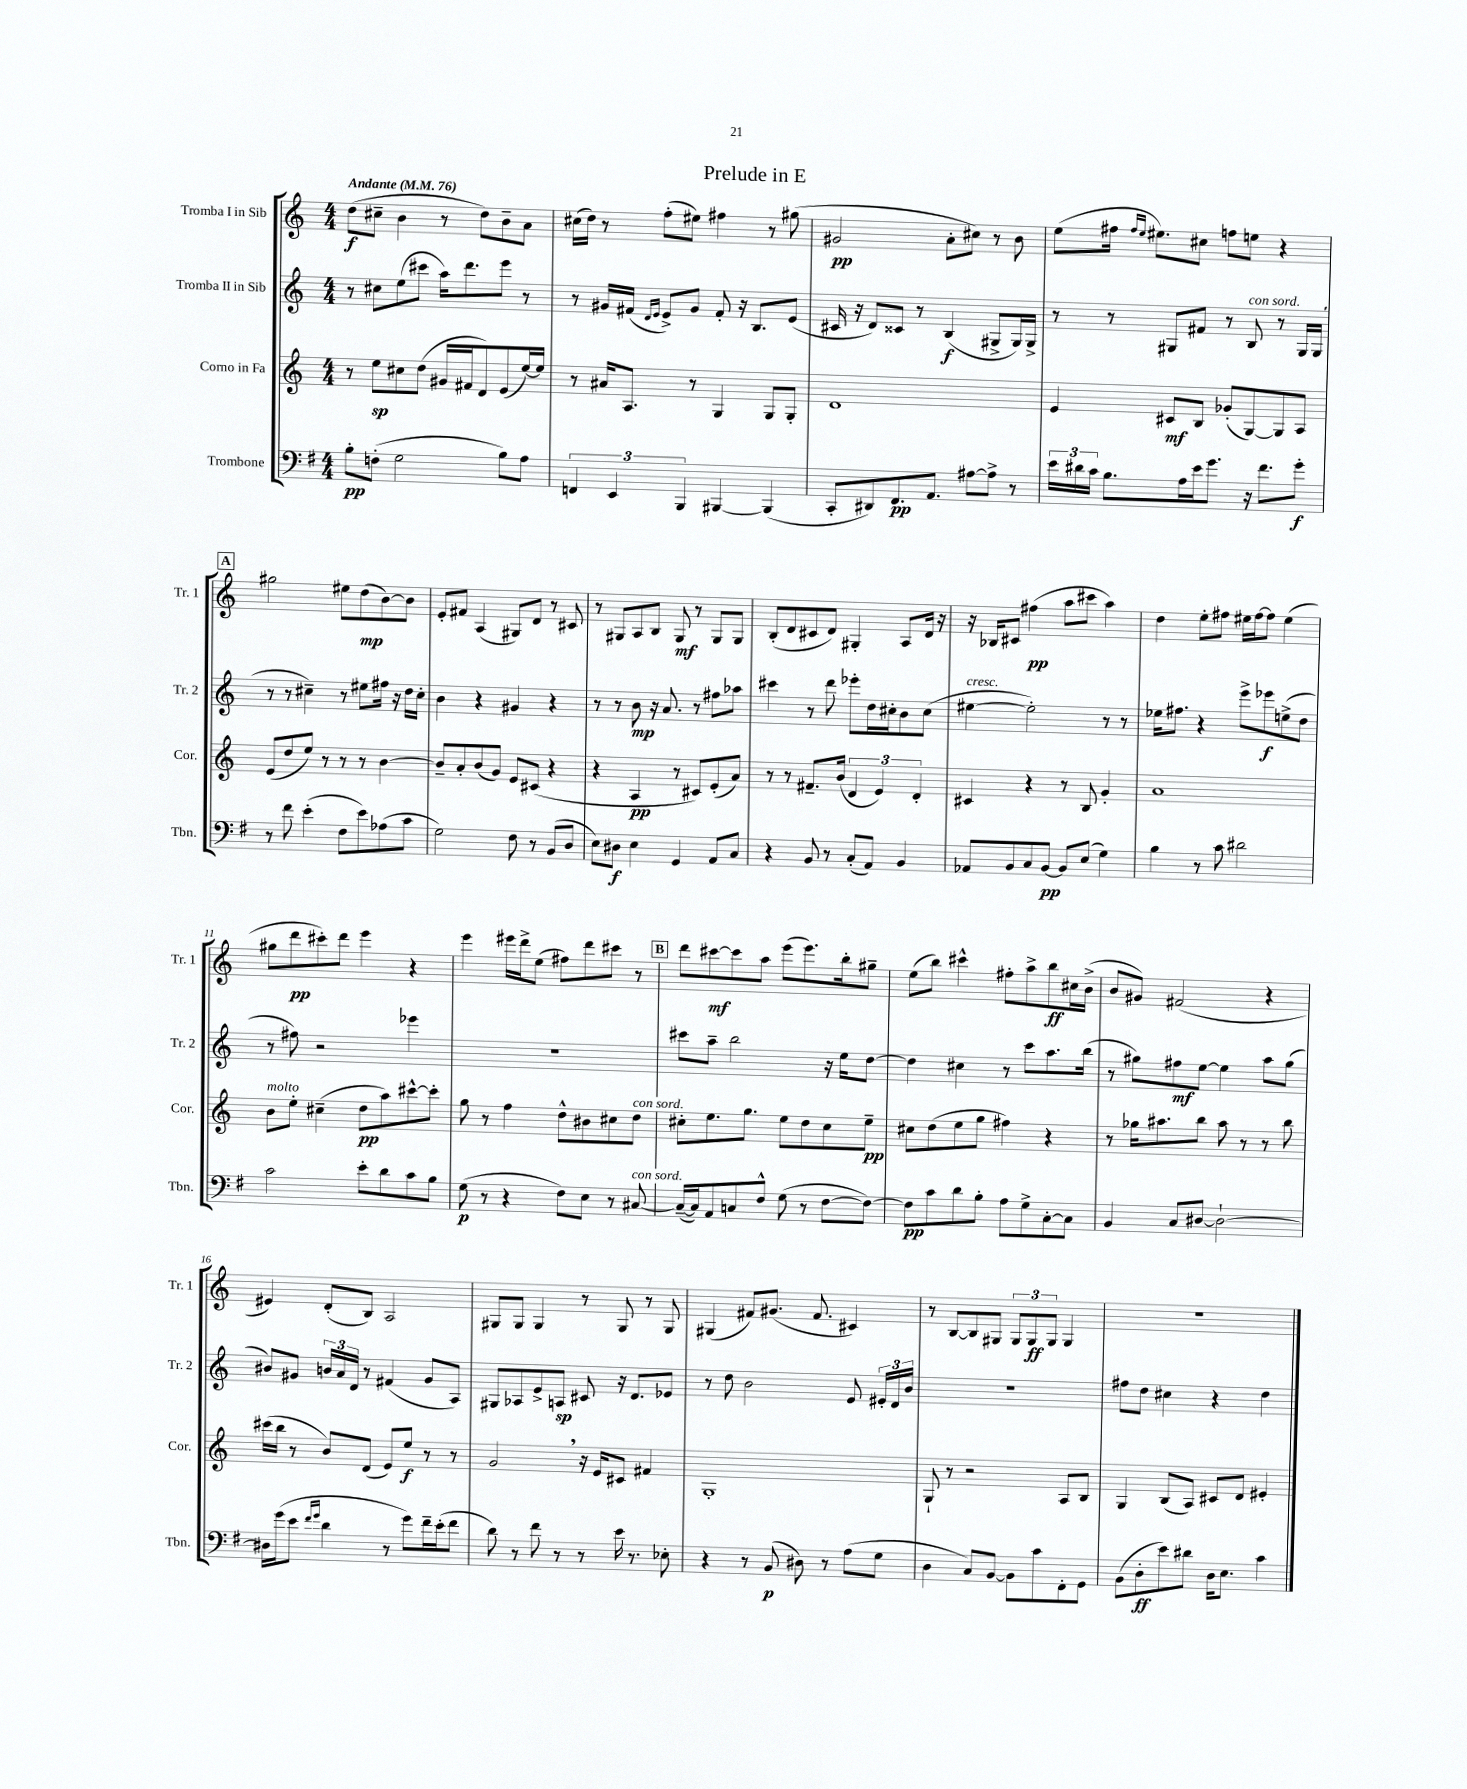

**kern	**kern	**kern	**kern
*staff4	*staff3	*staff2	*staff1
*clefF4	*clefG2	*clefG2	*clefG2
*k[f#]	*k[]	*k[]	*k[]
*M4/4	*M4/4	*M4/4	*M4/4
*MM76	*MM76	*MM76	*MM76
8B'	8r	8r	(8dd
(8F'	8ee	8cc#	8cc#~
2G	8cc#	(8ee	4b
.	(8dd	8ccc#	.
.	16g#	16aa)	8r
.	16f#	8.ddd	.
.	8d)	.	8dd)
8B)	(8e	8eee	8b~
8A	[16ee)	8r	8a
.	16ee]	.	.
=	=	=	=
6FF	8r	8r	(16cc#
.	.	.	16dd)
.	16a#	16g#	8r
6EE	.	.	.
.	8.A	(16f#	.
.	.	16qqd	.
.	.	16qqe	.
.	.	8e^)	(8ff'
6BBB	.	.	.
.	8r	8g#	8ee#)
[4BBB#	4G	8f#'	4ff#
.	.	16r	.
.	.	8.B	.
(4BBB#]	8G	.	8r
.	8G'	(8e	(8gg#
=	=	=	=
8CC'	1d	16c#	2g#
.	.	16r	.
8DD#)	.	8d)	.
8.FF#	.	8c##	.
.	.	8r	.
8.AA	.	.	.
.	.	(4B	8a'
[8A#	.	.	8cc#)
8A#^]	.	8G#^	8r
8r	.	16G#)	8b
.	.	16G#^	.
=	=	=	=
24e	4e	8r	(8ee
24d#	.	.	.
24c	.	.	.
8.B	.	8r	16ff#
.	.	.	16qqff#
.	.	.	16qqee
.	.	.	8.ee#)
.	8c#	8G#	.
16A	.	.	.
16e	8B	8f#	8cc#
8.g	.	.	.
.	(8g-'	8r	8ff
16r	[8G)	8B	8ee
8.f#	.	.	.
.	8G]	8r	4r
8g'	8A	16G#	.
.	.	(16G#	.
=	=	=	=
8r	(8e	8r	2gg#
8f#	8dd	8r	.
(4e'	8ee)	4cc#~)	.
.	8r	.	.
8F#	8r	8r	8ee#
8e)	8r	8ee#	(8dd
(8A-	[4b	16ff#	[8b)
.	.	16r	.
8c	.	16dd	8b]
.	.	16cc#'	.
=	=	=	=
2G)	8b~]	4b	8e'
.	8a'	.	8f#
.	(8b	4r	(4A
.	8g)	.	.
8F#	8e	4g#	8G#)
8r	(8c#	.	8d
(8BB	4r	4r	8r
8D	.	.	8c#
=	=	=	=
8E)	4r	8r	8r
8D#	.	8r	8G#
4E	4A	8b	8A
.	.	16r	8B
.	.	8.a	.
4GG	8r	.	8G#
.	8c#)	8r	8r
8AA	(8e'	8ff#	8G#
8C	8a)	8aa-	8G#
=	=	=	=
4r	8r	4ccc#	(8B'
.	8r	.	8d
8BB	8.f#~	8r	8c#
8r	.	8ddd	8d)
.	(16b	.	.
(8C'	6d	8eee-'	4G#'
8AA)	.	16dd	.
.	6e)	.	.
.	.	16cc#'	.
4BB	.	8b	8A
.	6d'	.	.
.	.	(8cc#	16d
.	.	.	16r
=	=	=	=
8AA-	4c#	[4ee#	16r
.	.	.	16B-
8BB	.	.	8c#
8C	4r	2ee#'])	(4ff#
[8BB	.	.	.
8BB]	8r	.	8aa
(8E	8B	.	8ccc#
4G)	4g'	8r	4aa)
.	.	8r	.
=	=	=	=
4B	1a	16ee-	4dd
.	.	8.ff#	.
8r	.	4r	8ee'
8c	.	.	8ff#
2d#	.	8eee^	16ee#
.	.	.	[16ff#
.	.	8eee-	8ff#]
.	.	(8ee^	(4ee#
.	.	8dd	.
=	=	=	=
2c	8b	8r	8gg#
.	8ee'	8ff#)	8ddd
.	(4cc#~	2r	8ccc#')
.	.	.	8ddd
8e'	8dd	.	4eee
8d	8aa)	.	.
8c	[8ccc#^^	4eee-	4r
8B	8ccc#']	.	.
=	=	=	=
(8G	8gg	1r	4eee
8r	8r	.	.
4r	4ff	.	16eee#
.	.	.	16ddd^
.	.	.	(8ee
8F#)	8dd^^	.	8ff#)
8E	8b#	.	8ddd
8r	8cc#	.	8ccc#
[8C#	8dd	.	8r
=	=	=	=
(16C#~_	8cc#'	8ccc#	8ddd
16C#])	.	.	.
8AA	8.ee	8aa~	[8ccc#
8C	.	2bb	8ccc#]
.	8.gg	.	.
8F#^^	.	.	8aa
(8G	8ee	.	(8eee
8r	8dd	.	8.eee)
[8F#	8cc#	16r	.
.	.	16ee	16bb'
8F#_)	8ee~	[8dd	8gg#~
=	=	=	=
8F#]	8cc#	4dd]	(8ee
8c	(8dd	.	8bb)
8d	8ee	4cc#	4ccc#^^
8B'	8gg	.	.
8A	4ff#)	8r	8ff#'
8G^	.	8ccc	8aa^
[8C'	4r	8.aa	8bb
8C]	.	.	16cc#
.	.	(16bb	(16b^
=	=	=	=
4BB	8r	8r	8b
.	16gg-	8gg#)	8g#)
.	8.aa#	.	.
8C	.	8ff#	(2f#
[8D#	8bb	[8ee	.
2D#`_	8aa#	4ee]	.
.	8r	.	.
.	8r	8aa	4r
.	8bb	(8gg#	.
=	=	=	=
16D#]	(16ccc#	8b#)	4e#)
(16g	16bb	.	.
8e	8r	8g#	.
16qqf#	.	.	.
16qqg	.	.	.
4d	8b)	24b	(8d'
.	.	24a	.
.	.	24d	.
.	(8d	8r	8B)
8r	8e)	(4f#	2A
8g)	8ee	.	.
16f#~	8r	8g#	.
(16e'	.	.	.
8f#	8r	8A)	.
=	=	=	=
8d)	2g	8G#	8G#
8r	.	8A-	8G#
8f#	.	8e^	4G#
8r	.	8A	.
8r	16r	8c#	8r
.	16e	.	.
16e	8c#	16r	8G#
8.r	.	8.d	.
.	4f#	.	8r
8E-'	.	8e-	8G#
=	=	=	=
4r	1G'	8r	(4G#
.	.	8dd	.
8r	.	2b	8f#)
(8BB	.	.	(8.g#
8D#)	.	.	.
.	.	.	8.f#
8r	.	.	.
(8A	.	8e	4c#)
8G	.	24e#'	.
.	.	24d	.
.	.	24b	.
=	=	=	=
4D	8G`	1r	8r
.	8r	.	[8B
8C)	2r	.	8B]
[8BB	.	.	8G#
8BB]	.	.	12G#
.	.	.	12G#
8c	.	.	.
.	.	.	12G#
8FF#'	8A	.	4G#
8GG	8B	.	.
=	=	=	=
(8BB	4G	8ff#	1r
8D'	.	8dd	.
8e)	(8B	4cc#	.
8d#	8A)	.	.
16D	8c#	4r	.
8.E	.	.	.
.	8d	.	.
4c	4e#'	4dd	.
==	==	==	==
*-	*-	*-	*-
